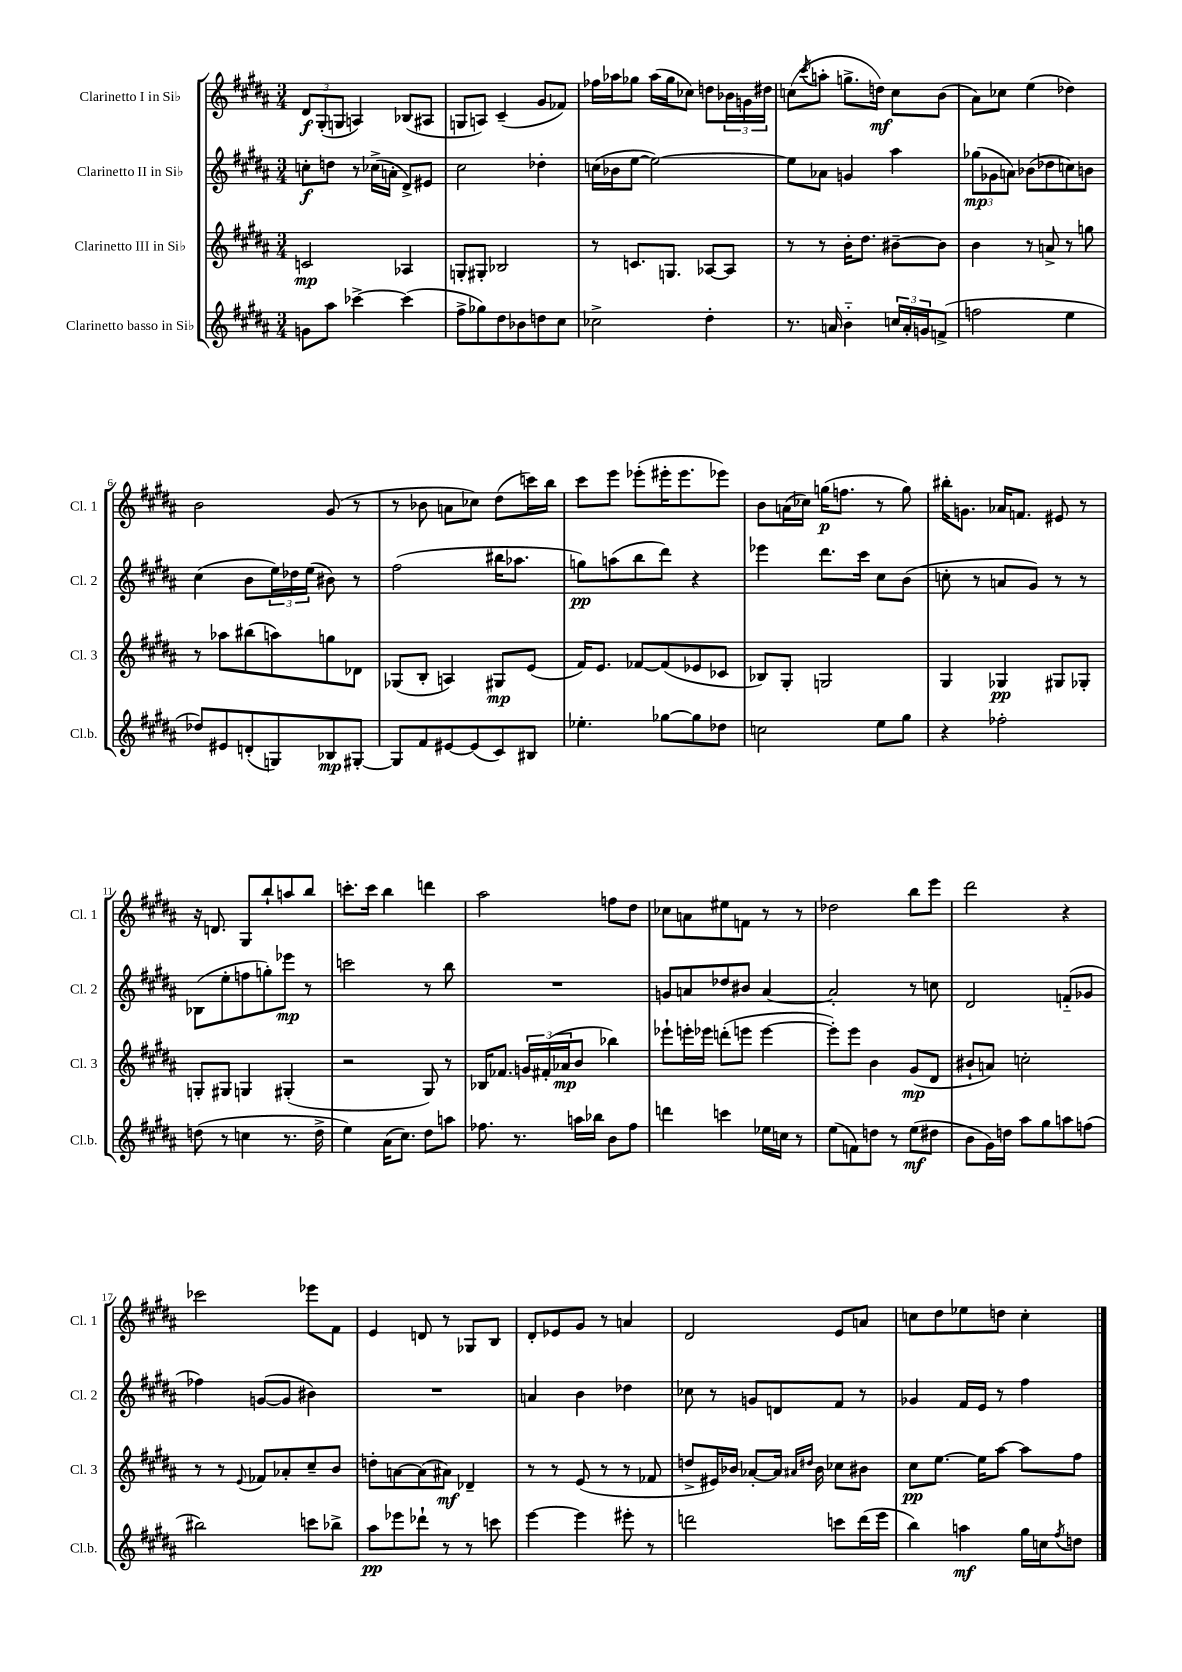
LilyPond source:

<<
\new StaffGroup <<
\new Staff = "s0" \with { instrumentName = "Clarinetto I in Sib" shortInstrumentName = "Cl. 1" } {
    \clef treble \key b \major \numericTimeSignature \time 3/4
    \tuplet 3/2 { dis'8\f gis8-.( g8 } a4) bes8( ais8 |
    g8 a8) cis'4--( gis'8 fes'8) |
    fes''16 aes''16 ges''8 aes''16( ges''16 ces''8) d''8 \tuplet 3/2 { bes'16 g'16 dis''16 } |
    c''8( \acciaccatura { cis'''8 } a''8-. g''8.-> d''16\mf) c''8 b'8( |
    ais'8) ces''8 e''4( des''4) |
    b'2 gis'8( r8 |
    r8 bes'8 a'8 ces''8) dis''8( c'''16) b''16 |
    cis'''8 e'''8 ees'''8-.( eis'''16-. eis'''8. ees'''8) |
    b'8 a'16( ces''16) g''16\p( f''8. r8 g''8) |
    bis''16-. g'8. aes'16 f'8. eis'8 r8 |
    r16 d'8. gis8 b''8-! a''8 b''8 |
    c'''8.-. c'''16 b''4 d'''4 |
    ais''2 f''8 dis''8 |
    ces''8 a'8 eis''8 f'8 r8 r8 |
    des''2 b''8 e'''8 |
    dis'''2 r4 |
    ces'''2 ees'''8 fis'8 |
    e'4 d'8 r8 ges8 b8 |
    dis'8-. ees'8 gis'8 r8 a'4 |
    dis'2 e'8 a'8 |
    c''8 dis''8 ees''8 d''8 c''4-. \bar "|." |
}
\new Staff = "s1" \with { instrumentName = "Clarinetto II in Sib" shortInstrumentName = "Cl. 2" } {
    \clef treble \key b \major \numericTimeSignature \time 3/4
    c''8-.\f d''8 r8 ces''16->( a'16-. dis'8->) eis'8 |
    cis''2 des''4-. |
    c''16( bes'16 e''8~ e''2~) |
    e''8 aes'8 g'4 ais''4 |
    \tuplet 3/2 { ges''8\mp( ges'8 a'8) } bes'8( des''8 c''8) b'8 |
    cis''4( b'8 \tuplet 3/2 { e''16) des''16 e''16( } bis'8) r8 |
    fis''2( bis''16 aes''8. |
    g''8\pp) a''8( b''8 dis'''8) r4 |
    ees'''4 dis'''8. cis'''16 cis''8 b'8( |
    c''8-. r8 a'8 gis'8) r8 r8 |
    bes8( e''8-. f''8 g''8-.) ees'''8\mp r8 |
    c'''2 r8 b''8 |
    R2. |
    g'8 a'8 des''8 bis'8 a'4~ |
    a'2-. r8 c''8 |
    dis'2 f'8-_( ges'8 |
    fes''4) g'8~( g'8 bis'4) |
    R2. |
    a'4 b'4 des''4 |
    ces''8 r8 g'8 d'8 fis'8 r8 |
    ges'4 fis'16 e'16 r8 fis''4 \bar "|." |
}
\new Staff = "s2" \with { instrumentName = "Clarinetto III in Sib" shortInstrumentName = "Cl. 3" } {
    \clef treble \key b \major \numericTimeSignature \time 3/4
    c'2\mp aes4 |
    g8-. gis8-. bes2 |
    r8 c'8. g8. aes8~ aes8 |
    r8 r8 b'16-. dis''8. bis'8~-- bis'8 |
    b'4 r8 a'8-> r8 g''8 |
    r8 aes''8 bis''8( a''8) g''8 des'8 |
    ges8( b8-. a4) gis8\mp e'8( |
    fis'16) e'8. fes'8~ fes'8( ees'8 ces'8 |
    bes8) gis8-. g2 |
    gis4 ges4\pp gis8 ges8-. |
    g8-. gis8 g4 gis4-.( |
    r2 gis8) r8 |
    bes16 fes'8. \tuplet 3/2 { g'16 fis'16-.( aes'16\mp } b'8 bes''4) |
    ees'''8-! e'''16-. ees'''16 d'''8-.( e'''8 e'''4~ |
    e'''8-.) e'''8 b'4 gis'8\mp( dis'8 |
    bis'8-! a'8) c''2-. |
    r8 r8 \appoggiatura { e'8 } fes'8 aes'8-. cis''8-- b'8 |
    d''8-. a'8~ a'8( ais'8\mf) des'4-- |
    r8 r8 e'8( r8 r8 fes'8 |
    d''8-> eis'16) bes'16 aes'8~-. aes'16 \grace { ais'16 dis''16 } bes'16 ces''8 bis'8 |
    cis''8\pp e''8.~ e''16 ais''8~ ais''8 fis''8 \bar "|." |
}
\new Staff = "s3" \with { instrumentName = "Clarinetto basso in Sib" shortInstrumentName = "Cl.b." } {
    \clef treble \key b \major \numericTimeSignature \time 3/4
    g'8 ais''8 ces'''4~-> ces'''4( |
    fis''8-> ges''8) dis''8 bes'8 d''8 cis''8 |
    ces''2-> dis''4-. |
    r8. a'16 b'4-_ \tuplet 3/2 { c''16 a'16-. g'16 } f'8->( |
    f''2 e''4 |
    des''8) eis'8 d'8-.( g8) bes8\mp gis8~-. |
    gis8 fis'8 eis'8~ eis'8( cis'8) bis8 |
    ees''4.-. ges''8~ ges''8 des''8 |
    c''2 e''8 gis''8 |
    r4 fes''2-. |
    d''8( r8 c''4 r8. d''16-> |
    e''4) ais'16( cis''8.) dis''8 a''8 |
    fes''8. r8. a''16 bes''16 b'8 fes''8 |
    d'''4 c'''4 ees''16 c''16 r8 |
    e''8( f'8) d''8 r8 e''8\mf( dis''8 |
    b'8 gis'16) d''16 ais''8 gis''8 a''8 f''8( |
    bis''2) c'''8 bes''8-> |
    ais''8\pp ees'''8 des'''8-! r8 r8 c'''8 |
    e'''4~ e'''4 eis'''8-. r8 |
    d'''2 c'''8 d'''16( e'''16 |
    b''4) a''4\mf gis''16 c''16 \acciaccatura { fis''8 } d''8 \bar "|." |
}
>>
>>
